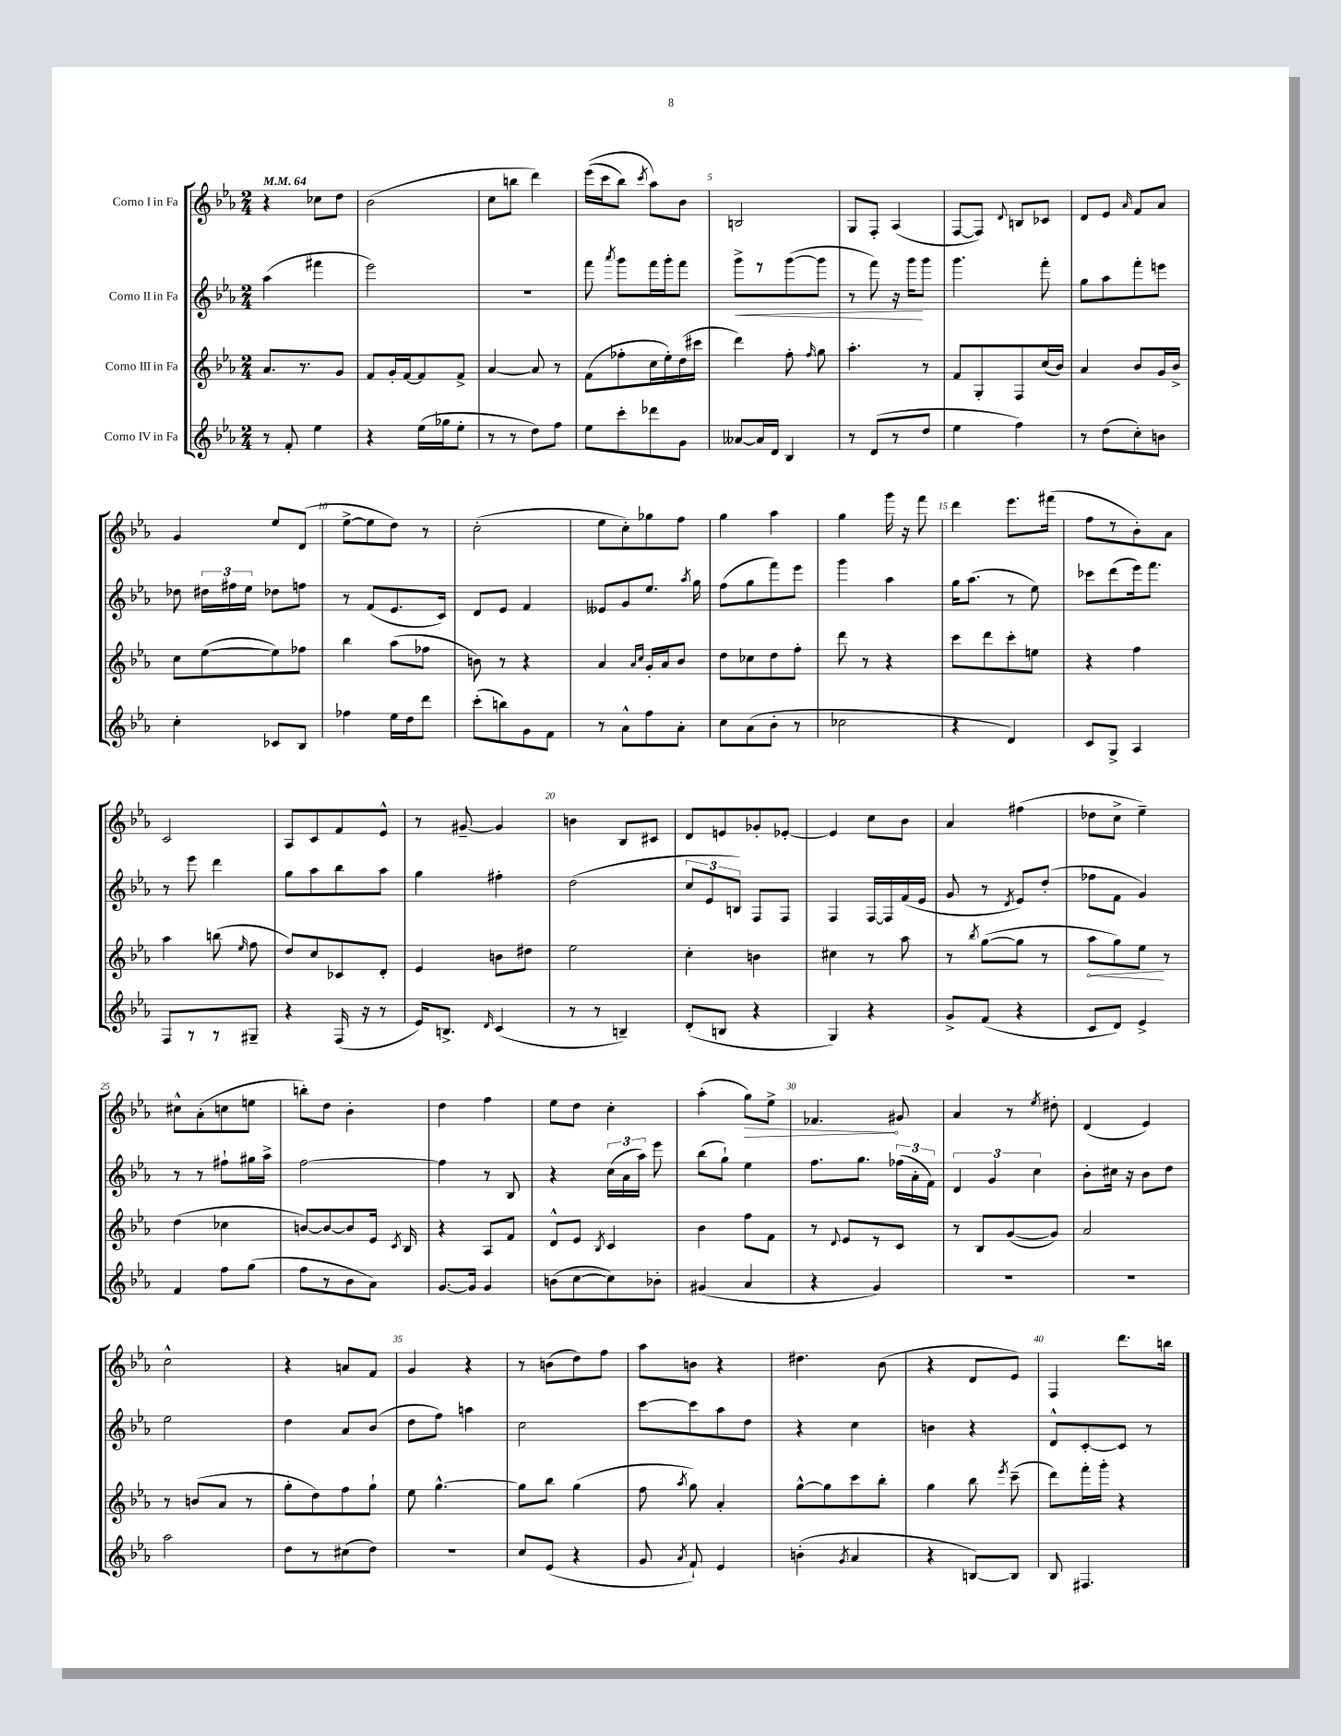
<<
\new StaffGroup <<
\new Staff = "s0" \with { instrumentName = "Corno I in Fa" } {
    \clef treble \key ees \major \numericTimeSignature \time 2/4 \tempo 4 = 64
    \autoBeamOff r4 ces''8[ d''8] |
    bes'2( |
    c''8[ b''8] d'''4) |
    ees'''16[(\( c'''16 bes''8]) \acciaccatura { c'''8 } aes''8[\) bes'8] |
    b2 |
    g8[ f8]-. aes4( |
    f8[~ f8]) \appoggiatura { d'8 } b8[ ces'8] |
    d'8[ ees'8] \grace { aes'16 } f'8[ aes'8] |
    g'4 ees''8[ d'8]( |
    ees''8[~-> ees''8 d''8]) r8 |
    c''2-.( |
    ees''8[ c''8-.) ges''8 f''8] |
    g''4 aes''4 |
    g''4 g'''16 r16 f'''8 |
    d'''4 ees'''8.[ fis'''16]( |
    f''8[ r8 bes'8-.) aes'8] |
    c'2 |
    aes8[ c'8 f'8 ees'8]-^ |
    r8 gis'8~-- gis'4 |
    b'4 bes8[ cis'8] |
    d'8[ e'8 ges'8-. ees'8]~-. |
    ees'4 c''8[ bes'8] |
    aes'4 fis''4( |
    des''8[ c''8]-> ees''4--) |
    cis''8[-^ aes'8-.( c''8 e''8] |
    b''8[-.) d''8] bes'4-. |
    d''4 f''4 |
    ees''8[ d''8] c''4-. |
    aes''4-.( \once \override Hairpin.circled-tip = ##t g''8[\>) ees''8]-> |
    fes'4.\! gis'8 |
    aes'4 r8 \acciaccatura { ees''8 } dis''8-. |
    d'4( ees'4) |
    c''2-^ |
    r4 a'8[ f'8] |
    g'4 r4 |
    r8 b'8[( d''8) f''8] |
    aes''8[ b'8] r4 |
    dis''4. bes'8( |
    r4 d'8[ ees'8]) |
    f4 d'''8.[ b''16] \bar "|." |
}
\new Staff = "s1" \with { instrumentName = "Corno II in Fa" } {
    \clef treble \key ees \major \numericTimeSignature \time 2/4
    \autoBeamOff aes''4( fis'''4 |
    ees'''2) |
    R2 |
    f'''8 \acciaccatura { aes'''8 } g'''8[ f'''16 g'''16-. f'''8] |
    g'''8[->\< r8 g'''8~( g'''8] |
    r8 f'''8) r16 g'''16[\! g'''8] |
    g'''4. f'''8-. |
    g''8[ aes''8 f'''8-. e'''8] |
    des''8 \tuplet 3/2 { dis''16[ fis''16 ees''16] } des''8[ f''8] |
    r8 f'8[( ees'8. c'16]) |
    d'8[ ees'8] f'4 |
    eeses'8[ g'8 ees''8.] \acciaccatura { aes''8 } g''16 |
    f''8[( g''8 f'''8) ees'''8] |
    g'''4 aes''4 |
    g''16[ aes''8.]( r8 ees''8) |
    ces'''8[ d'''8( ees'''16) f'''8.] |
    r8 ees'''8 d'''4 |
    g''8[ aes''8 bes''8 aes''8] |
    g''4 fis''4-. |
    d''2( |
    \tuplet 3/2 { c''8[ ees'8 b8]) } f8[ f8] |
    f4 f16[~ f16 f'16( ees'16] |
    g'8 r8 \acciaccatura { d'8 } ees'8[) d''8]-.( |
    fes''8[ f'8] g'4) |
    r8 r8 fis''8[-! gis''16 aes''16]-> |
    f''2~ |
    f''4 r8 bes8 |
    r4 \tuplet 3/2 { c''16[( aes'16 aes''16]) } ees'''8 |
    bes''8[( g''8]-!) ees''4 |
    f''8.[ g''8.] \tuplet 3/2 { fes''16[( aes'16-. f'16]) } |
    \tuplet 3/2 { d'4 g'4 c''4 } |
    bes'8[-. cis''16] r16 bes'8[ d''8] |
    ees''2 |
    d''4 aes'8[ bes'8]( |
    d''8[ f''8]) a''4 |
    c''2 |
    c'''8[~ c'''8 aes''8 d''8] |
    r4 c''4 |
    b'4 r4 |
    d'8[-^ c'8~-. c'8] r8 \bar "|." |
}
\new Staff = "s2" \with { instrumentName = "Corno III in Fa" } {
    \clef treble \key ees \major \numericTimeSignature \time 2/4
    \autoBeamOff aes'8.[ r8. g'8] |
    f'8[ g'16-. f'16~ f'8 f'8]-> |
    aes'4~ aes'8 r8 |
    f'8[( fes''8-. c''16 ees''16-.) d''16( cis'''16] |
    d'''4) f''8-. \grace { f''16 } g''8 |
    aes''4.-. r8 |
    f'8[ g8-. f8 c''16( bes'16]) |
    aes'4 bes'8[ g'16 bes'16]-> |
    c''8[ ees''8~( ees''8) fes''8] |
    bes''4 aes''8[( fes''8] |
    b'8) r8 r4 |
    aes'4 \grace { aes'16[ c''16] } g'16[-. aes'16 bes'8] |
    d''8[ ces''8 d''8 f''8]-. |
    d'''8 r8 r4 |
    c'''8[ d'''8 c'''8-. e''8] |
    r4 f''4 |
    aes''4 b''8( \grace { ees''16 } f''8 |
    d''8[) c''8 ces'8 d'8]-. |
    ees'4 b'8[ dis''8] |
    ees''2 |
    c''4-. b'4 |
    cis''4 r8 aes''8 |
    r8 \acciaccatura { bes''8 } g''8[~( g''8] r8 |
    \once \override Hairpin.circled-tip = ##t aes''8[\< g''8) ees''8]\! r8 |
    d''4( ces''4 |
    b'8[~) b'8~ b'8 ees'16] \acciaccatura { c'8 } bes16 |
    r4 aes8[ f'8] |
    d'8[-^ ees'8] \acciaccatura { bes8 } c'4 |
    bes'4 f''8[ f'8] |
    r8 \appoggiatura { d'8 } ees'8[ r8 c'8] |
    r8 bes8[ g'8~( g'8]) |
    aes'2 |
    r8 b'8[( aes'8] r8 |
    g''8[-. d''8) f''8 g''8]-! |
    ees''8 g''4.~-^ |
    g''8[ bes''8] g''4( |
    f''8 \acciaccatura { aes''8 } g''8) aes'4-. |
    g''8[~-^ g''8 c'''8 bes''8]-. |
    g''4 bes''8 \acciaccatura { ees'''8 } c'''8--( |
    d'''8[) f'''16-. g'''16]-. r4 \bar "|." |
}
\new Staff = "s3" \with { instrumentName = "Corno IV in Fa" } {
    \clef treble \key ees \major \numericTimeSignature \time 2/4
    \autoBeamOff r8 f'8-. ees''4 |
    r4 ees''16[( ges''16 ees''8]-. |
    r8 r8 d''8[) f''8] |
    ees''8[ c'''8-. des'''8 g'8] |
    aeses'8[~ aeses'16 d'16] bes4 |
    r8 d'8[( r8 d''8] |
    ees''4 f''4) |
    r8 d''8[( c''8-.) b'8] |
    c''4-. ces'8[ bes8] |
    fes''4 ees''16[ d''16 d'''8] |
    c'''8[-.( b''8) g'8 f'8] |
    r8 aes'8[-^ f''8 aes'8]-. |
    c''8[ aes'8( bes'8]-. r8 |
    ces''2 |
    r4 d'4) |
    c'8[ g8]-> aes4 |
    f8[ r8 r8 gis8]-- |
    r4 f16( r16 r8 |
    ees'16[) b8.]-> \grace { d'16 } c'4( |
    r8 r8 b4--) |
    d'8[-.( b8] r4 |
    g4) r4 |
    g'8[-> f'8]( r4 |
    c'8[ d'8]) ees'4-> |
    f'4 f''8[ g''8]( |
    f''8[ r8 bes'8 aes'8]) |
    g'8.[~ g'16] g'4 |
    b'8[( c''8~ c''8) bes'8]-. |
    gis'4( aes'4 |
    r4 g'4) |
    R2 |
    R2 |
    aes''2 |
    d''8[ r8 cis''8( d''8]) |
    R2 |
    c''8[ ees'8]( r4 |
    g'8 \acciaccatura { aes'8 } f'8-!) ees'4 |
    b'4-.( \acciaccatura { g'8 } aes'4 |
    r4 b8[~) b8] |
    bes8 fis4. \bar "|." |
}
>>
>>
\layout { \context { \Score \override BarNumber.break-visibility = ##(#f #t #t) barNumberVisibility = #(every-nth-bar-number-visible 5) } }
